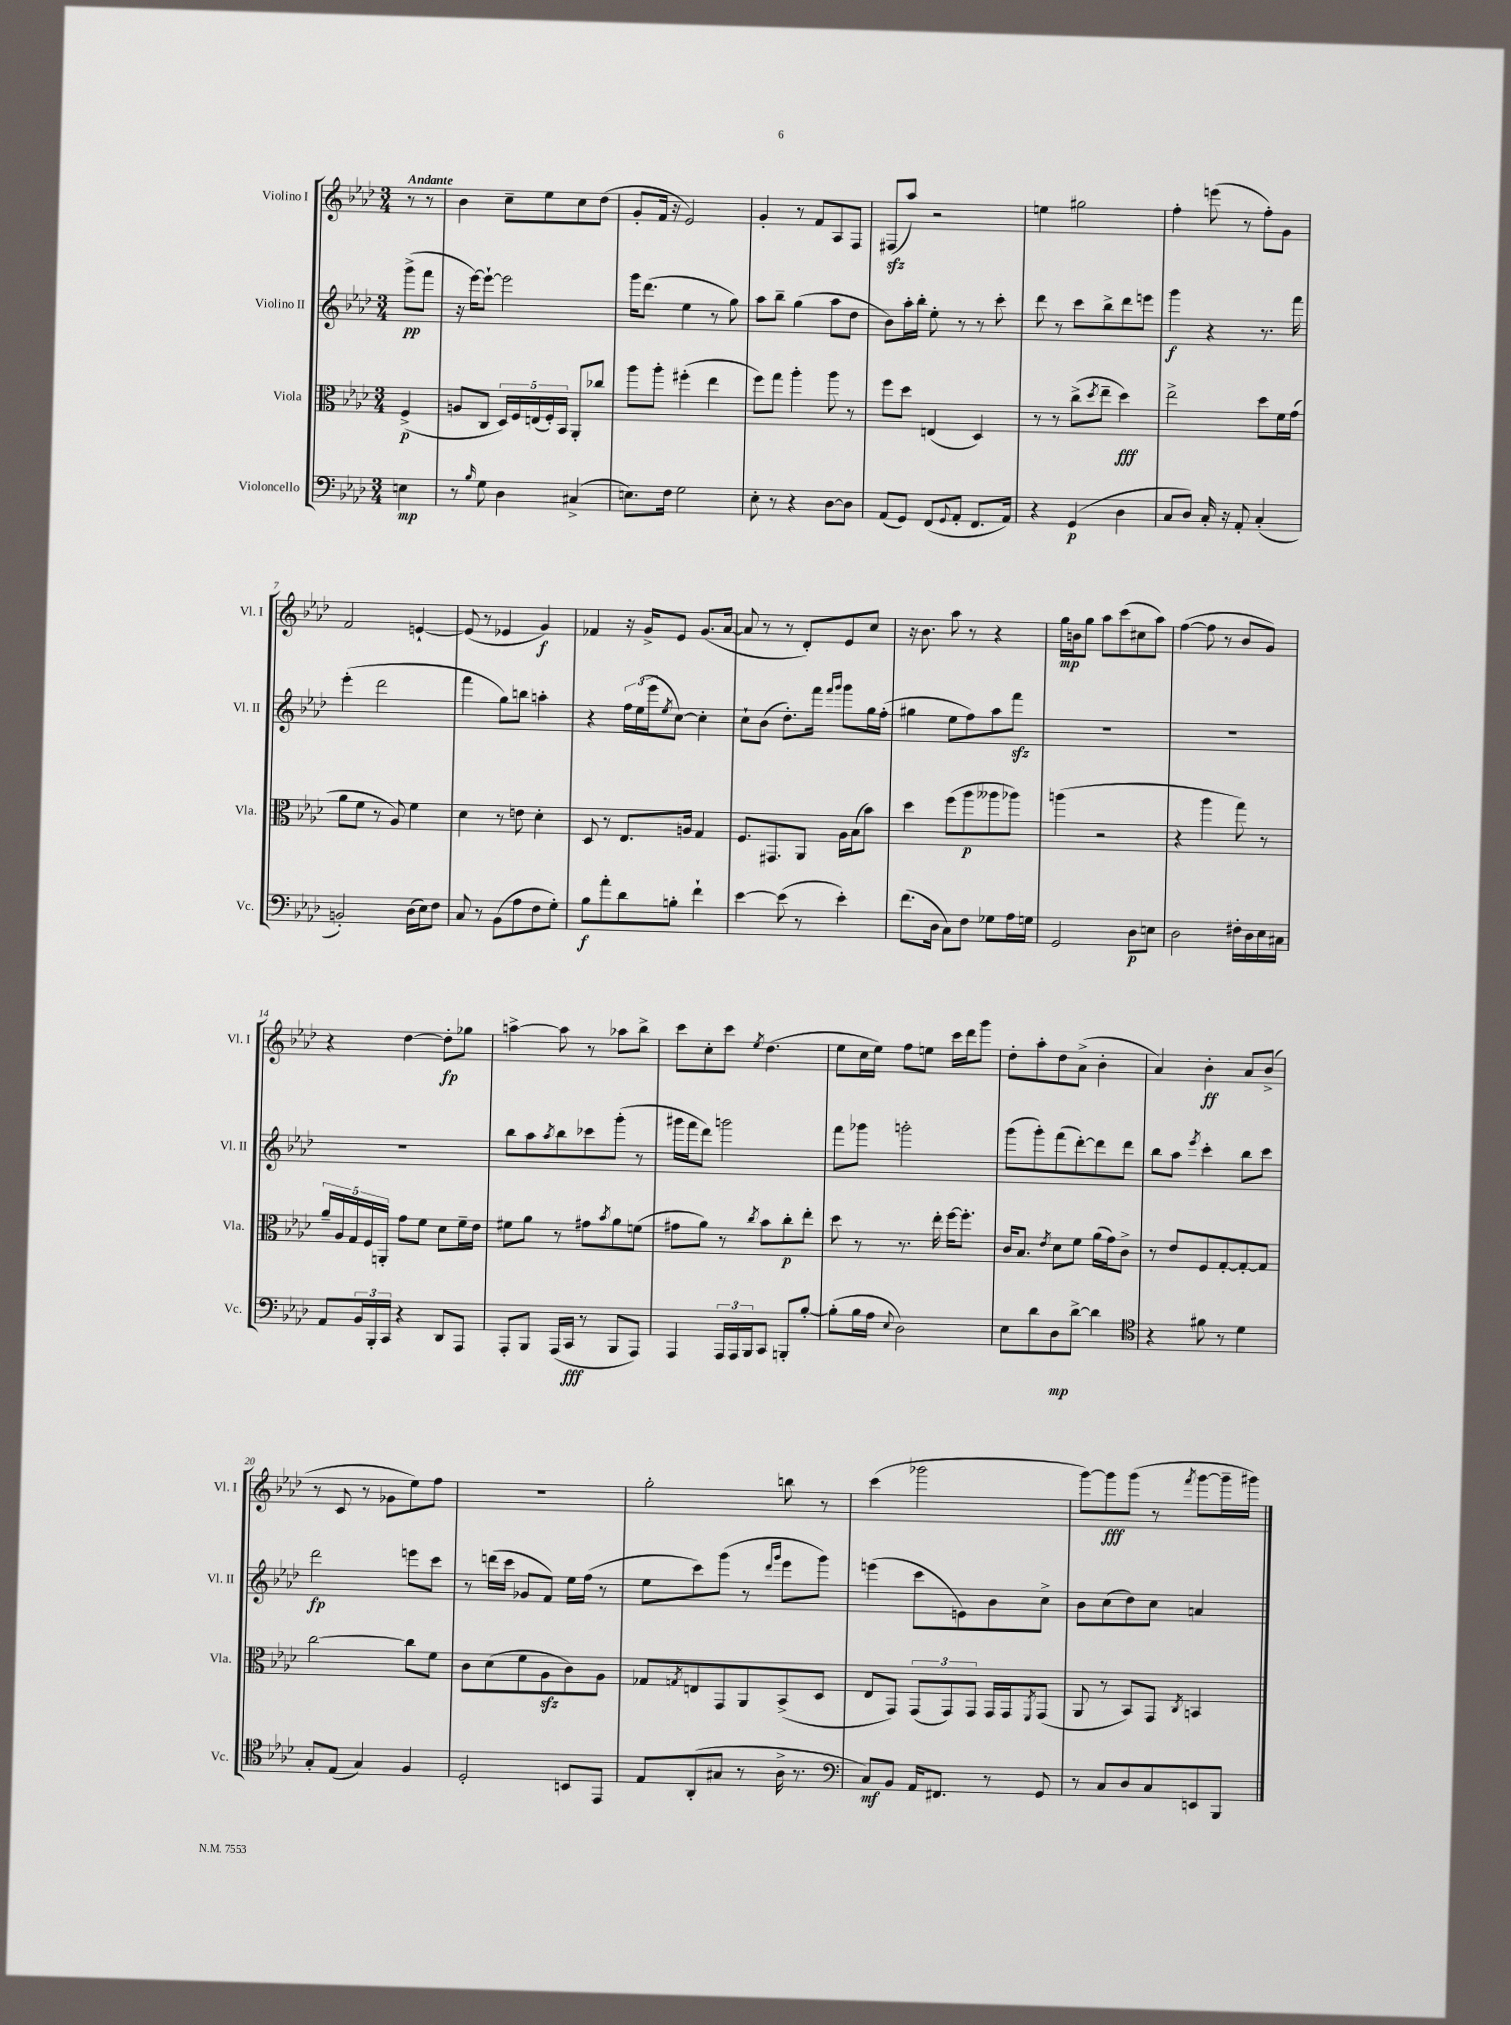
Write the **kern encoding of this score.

**kern	**kern	**kern	**kern
*staff4	*staff3	*staff2	*staff1
*clefF4	*clefC3	*clefG2	*clefG2
*k[b-e-a-d-]	*k[b-e-a-d-]	*k[b-e-a-d-]	*k[b-e-a-d-]
*M3/4	*M3/4	*M3/4	*M3/4
4E	(4F^	(8ggg^	8r
.	.	8fff	8r
=	=	=	=
8r	8A	16r	4b-
.	.	[16eee-)	.
16qqB-	.	.	.
8G	8C	8eee-`_	.
4D-	20D-)	2eee-]	8cc~
.	20F	.	.
.	(20E	.	.
.	.	.	8ee-
.	20F')	.	.
.	20BB-	.	.
(4C#^	8AA-'	.	8cc
.	8cc-	.	(8dd-
=	=	=	=
8.E)	8aa-	16ggg	8g'
.	.	(8.ddd-	.
.	8aa-'	.	16f
16F	.	.	16r
2G	(4ff#'	4ee-	2e-)
.	4ee-	8r	.
.	.	8gg)	.
=	=	=	=
8E-'	8ff)	8aa-	4g'
8r	8gg	8bb-~	.
4r	4aa-'	(4gg	8r
.	.	.	8f
[8D-	8aa-	8aa-	8A-
8D-]	8r	8dd-	8F
=	=	=	=
(8AA-	8ff	8b-)	(8F#
8GG)	8dd-	16aa-'	8aa-)
.	.	16bb-'	.
(8FF	(4E	8ee-'	2r
8qqGG	.	.	.
8AA-'	.	8r	.
8.FF	4D-)	8r	.
.	.	8ccc'	.
16AA-)	.	.	.
=	=	=	=
4r	8r	8ddd-	4ee
.	8r	8r	.
(4GG	(8cc^	8ccc	2gg#
.	8qdd-	.	.
.	8ee-~	8bb-^	.
4D-	4dd-)	8ddd-	.
.	.	8eee	.
=	=	=	=
8C	2ee-^	4ggg	4ff'
8D-)	.	.	.
16C'	.	4r	(8eee
16r	.	.	.
8AA-'	.	.	8r
(4C'	8dd-	8.r	8ff')
.	16f	.	8g
.	(16g	16fff	.
=	=	=	=
2BB')	8a-	(4eee-'	2f
.	8f	.	.
.	8r	2ddd-	.
.	8A-)	.	.
(16D-	4f	.	[4e`
16E-)	.	.	.
8F	.	.	.
=	=	=	=
8C	4d-	4fff	(8e]
8r	.	.	8r
(8BB-	8r	8gg)	4e-
8A-	8e	8bb	.
8F	4d-'	4aa'	4g)
8G')	.	.	.
=	=	=	=
8B-	8D-	4r	4f-
8a-'	8r	.	.
8d-	8.E-	24ff	16r
.	.	(24ee-	.
.	.	.	16g^
.	.	24eee-	.
.	.	8qee-	.
8B'	.	[8cc)	8e-
.	16A	.	.
4f`	4G	4cc']	(8.g
.	.	.	[16a-
=	=	=	=
[4e-	8.F	8cc`	8a-]
.	.	(8b-	8r
.	8.GG#	.	.
(8e-]	.	8.dd-')	8r
8r	8AA-	.	8d-')
.	.	16fff	.
.	.	16qqfff	.
.	.	16qqggg	.
4e-')	16A-	8ggg	8e-
.	(16B-	.	.
.	8b-)	16gg	8cc
.	.	(16ff'	.
=	=	=	=
(8.f	4dd-	4gg#	16r
.	.	.	8.b-
16D-	.	.	.
8C)	(8ff	8ee-	8aa-
8F	8aa-	8ff)	8r
8G-	8aa--	8aa-	4r
16A-	8aa-)	8fff	.
16G	.	.	.
=	=	=	=
2GG	(4aa	2.r	16gg
.	.	.	16b
.	.	.	8gg
.	2r	.	8aa-
.	.	.	(8ccc
8D-	.	.	8cc#
8E	.	.	8aa-)
=	=	=	=
2D-	4r	2.r	([4ff
.	4aa-	.	8ff]
.	.	.	8r
16F#'	8gg)	.	8b-
16D-	.	.	.
16E-	8r	.	8g)
16C#	.	.	.
=	=	=	=
8AA-	20a-~	2.r	4r
.	20A-	.	.
.	20G	.	.
24BB-	.	.	.
.	20F	.	.
24BBB-'	.	.	.
.	20AA'	.	.
24CC	.	.	.
4r	8g	.	[4dd-
.	8f	.	.
8DD-	8d-	.	8dd-']
8AAA-	16f~	.	8gg-
.	16e-	.	.
=	=	=	=
8AAA-'	8f#	8bb-	[4aa^
8BBB-	8a-	8aa-	.
.	.	8qaa-	.
(16AAA-	8r	8bb-	8aa]
16CC	.	.	.
8r	8g#	8ccc-	8r
.	8qb-	.	.
8BBB-	8a-	(8ggg'	8aa-
8AAA-)	(8f	8r	8bb-^
=	=	=	=
4AAA-	8g#	16ggg#	8ccc
.	.	16fff	.
.	8a-)	8ddd-)	8cc'
24AAA-	8r	2ggg	8ccc
24AAA-	.	.	.
24BBB-	.	.	.
.	8qcc	.	8qee-
8CC	8b-	.	(4.dd-
8BBB'	8cc'	.	.
[8B-'	8ee-'	.	.
=	=	=	=
(8B-']	8dd-	8fff	8ee-
16B-	8r	8ggg-	16cc
16A-	.	.	16ee-)
8qqE-	.	.	.
2D-)	8.r	2ggg'	8ff
.	.	.	8ee
.	16ee-'	.	.
.	[16ff	.	16ccc
.	8.ff']	.	16ddd-
.	.	.	8ggg
=	=	=	=
8E-	16c	(8ggg	8dd-'
.	8.B-	.	.
8d-	.	8ggg')	8aa-'
.	8qe-	.	.
8D-	8d-	(8fff	8dd-
[8d-^	8f	[8ddd-')	(8a-^
4d-]	(16a-	8ddd-]	4b-'
.	16g)	.	.
.	8c^	8ddd-	.
=	=	=	=
*clefC4	*	*	*
4r	8r	8bb-	4a-)
.	8e-	8aa-	.
.	.	8qeee-	.
8f#	8F	4ccc'	4b-'
8r	[8G'	.	.
4d-	8G'_	8bb-	8a-
.	8G]	8ccc	(8b-^
=	=	=	=
8G'	[2cc	2ddd-	8r
(8E-	.	.	8c
4G)	.	.	8r
.	.	.	8g-
4F	8cc]	8eee	8ee-)
.	8f	8ccc	8ff
=	=	=	=
2D-'	8c	8r	2.r
.	(8d-	(16ddd	.
.	.	16ccc	.
.	8f	8g-	.
.	8A-	8f)	.
8BB	8c)	16ee-	.
.	.	(16ff	.
8EE-	8A-	8r	.
=	=	=	=
8E-	8G-	8ee-	2gg'
.	8qG	.	.
(8AA-'	8E	8ccc)	.
8G#	8GG	(8ggg	.
8r	8AA-	8r	.
.	.	16qqddd-	.
.	.	16qqggg	.
16A-^	(8BB-^	8eee-	8bb
8.r	.	.	.
.	8D-	8ggg)	8r
=	=	=	=
*clefF4	*	*	*
8C)	8E-	(4eee	(4ccc
8BB-	8GG)	.	.
16AA-	(12GG	8ccc	2ggg-
8.FF#	.	.	.
.	12GG)	.	.
.	.	8e)	.
.	12GG	.	.
8r	16GG	8b-	.
.	16GG	.	.
.	8qFF	.	.
8GG	(8GG	8cc^	.
=	=	=	=
8r	8AA-	8b-	[8ggg)
8C	8r	(8cc	8ggg]
8D-	8BB-)	8dd-)	(8ggg
8C	8GG	8cc	8r
.	8qC	.	8qfff
8EE	4BB	4a	[8ggg
8BBB-	.	.	16ggg~]
.	.	.	16ggg#)
==	==	==	==
*-	*-	*-	*-
